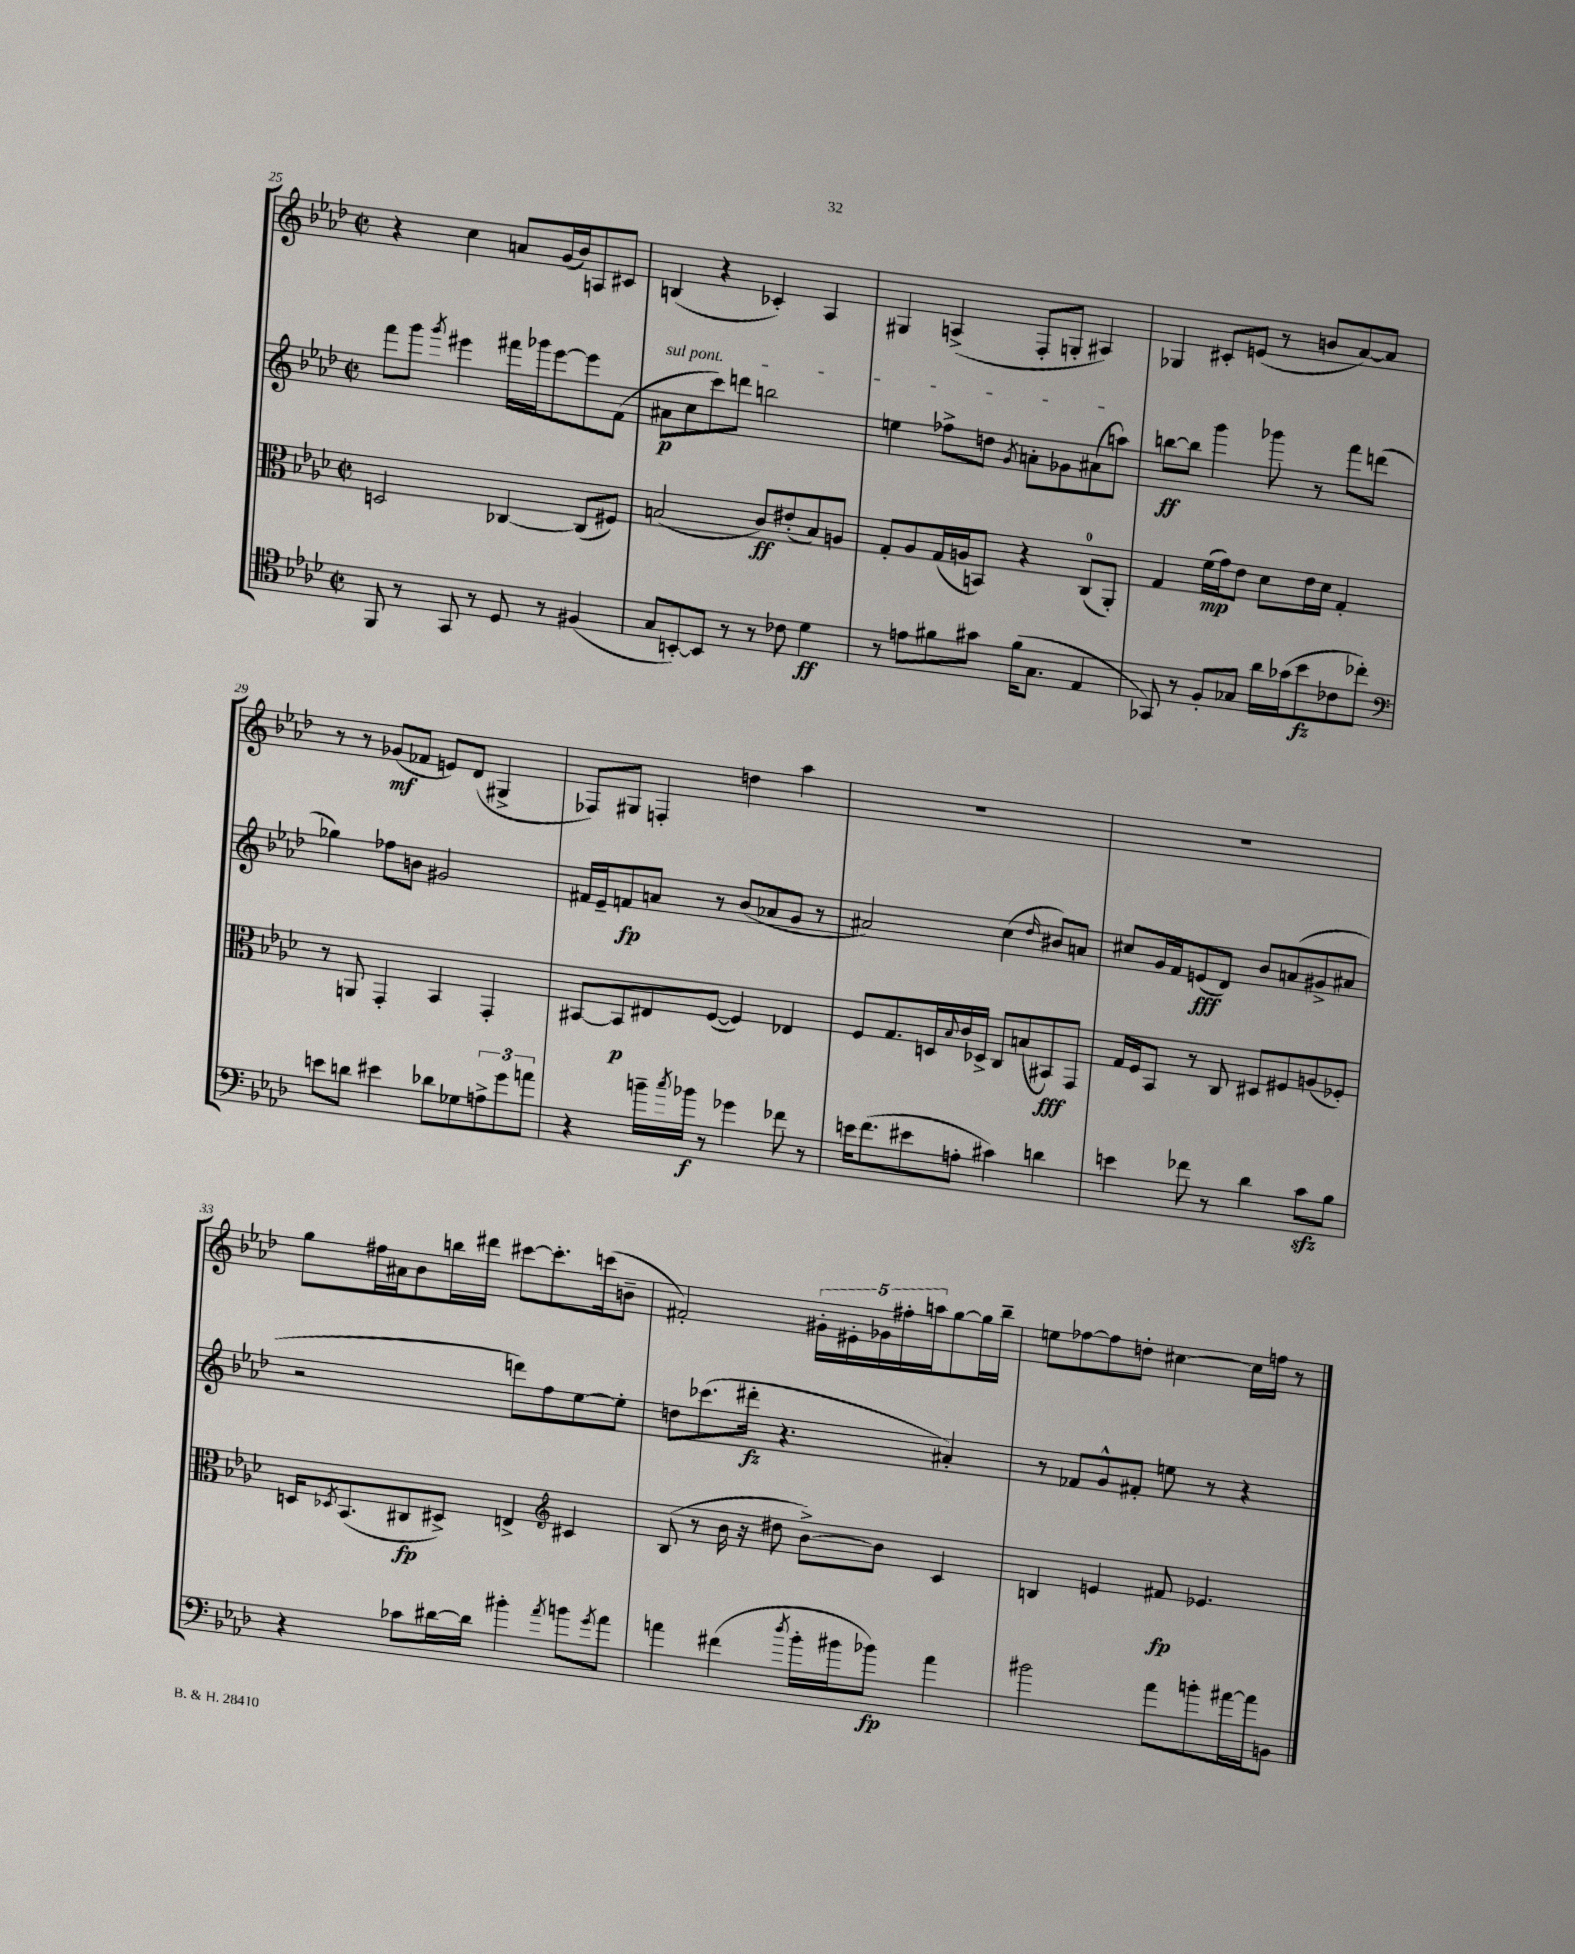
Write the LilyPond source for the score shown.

<<
\new StaffGroup <<
\new Staff = "s0" {
    \clef treble \key aes \major \defaultTimeSignature \time 2/2
    r4 c''4 a'8 g'16( bes'16) a8 cis'8 |
    b4( r4 ces'4-.) aes4 |
    gis4 a4->( f8-. g8-. ais4) |
    ges4 cis'8-. e'8( r8 b'8 aes'8~) aes'8 |
    r8 r8 ges'8\mf( fes'8 e'8) des'8( gis4-> |
    fes8) gis8 f4-. d''4 aes''4 |
    R1 |
    R1 |
    g''8 fis''16 ais'16 bes'8 b''16 dis'''16 cis'''8~ cis'''8.-. c'''16( b'8-- |
    fis'2-.) \tuplet 5/4 { gis'16-. eis'16-. ges'16 fis''16-. a''16 } g''8~ g''16 bes''16-- |
    e''8 fes''8~ fes''8 d''8-. cis''4~ cis''16 f''16 r8 \bar "|." |
}
\new Staff = "s1" {
    \clef treble \key aes \major \defaultTimeSignature \time 2/2
    f'''8 g'''8 \acciaccatura { g'''8 } eis'''4 fis'''16 ges'''16 eis'''8~ eis'''8 f'8( |
    \once \override TextSpanner.bound-details.left.text = \markup { \italic "sul pont." } ais'8\p\startTextSpan c''8 c'''8) d'''8 b''2 |
    e''4 fes''8-> d''8 \acciaccatura { g'8 } a'8-. ges'8 ais'8( a''8\stopTextSpan) |
    b''8~\ff b''8 g'''4 ges'''8 r8 f'''8 d'''8( |
    ges''4) fes''8 b'8 gis'2 |
    fis'16 ees'16-- f'8\fp a'8 r8 bes'8( aes'8 g'8 r8 |
    ais'2) c''4( \grace { des''16 } bis'8) a'8 |
    cis''8 g'16 f'16 e'8\fff( des'8) bes'8 a'8( gis'8-> ais'8 |
    r2 d'''8) f''8 ees''8~ ees''8-. |
    d''8 ces'''8.( dis'''16-.\fz r4. ais'4-.) |
    r8 fes'8 g'8-^ fis'8-. e''8 r8 r4 \bar "|." |
}
\new Staff = "s2" {
    \clef alto \key aes \major \defaultTimeSignature \time 2/2
    d2 ces4~ ces8( fis8) |
    b2( c'8\ff) eis'8-.( b8) a8 |
    g8-. aes8 g16( a16 b,8) r4 c8-0( aes,8-.) |
    g4 f'16\mp( g'16) ees'8 des'8 ees'16 des'16 g4-. |
    r8 a,8 g,4-. bes,4 g,4-. |
    bis,8~ bis,8\p eis8 f8~( f4) ees4 |
    f8 g8. d16 \appoggiatura { bes8 } c'16 des16-> c8 b8( bis,8\fff) g,8 |
    g16 f16 bes,8 r8 c8 dis8 fis8 a8( fes8-.) |
    d16 \acciaccatura { des8 } bes,8.( cis8\fp dis8->) e4-> \clef treble cis'4 |
    bes8( r8 bes'16 r16 dis''8 bes'8~->) bes'8 c'4 |
    b4 e'4 fis'8\fp ees'4. \bar "|." |
}
\new Staff = "s3" {
    \clef tenor \key aes \major \defaultTimeSignature \time 2/2
    f,8 r8 g,8 r8 des8 r8 fis4( |
    g8 b,8~-.) b,8 r8 r8 ces'8 des'4\ff |
    r8 e'8 fis'8 gis'8 fis'16( g8. ees4 |
    ges,8) r8 f8-. ges8 aes'16 ges'16( bes'8\fz ces'8 ces''8-.) |
    \clef bass e'8 d'8 eis'4 des'8 ges8 \tuplet 3/2 { a8-> g'8 a'8 } |
    r4 b'16-- \acciaccatura { c''8 } bes'16\f r8 ges'4 fes'8 r8 |
    e'16 f'8.( eis'8 a8-. cis'4) d'4 |
    e'4 fes'8 r8 des'4 c'8\sfz bes8 |
    r4 ces'8 dis'16~ dis'16 bis'4-. \acciaccatura { aes'8 } b'8 \acciaccatura { g'8 } aes'8 |
    a'4 fis'4( \acciaccatura { des''8 } bes'16-. bis'16 bes'8\fp) a'4 |
    bis'2 aes'8 b'8-. ais'16~ ais'16 b,8 \bar "|." |
}
>>
>>
\layout { \context { \Score currentBarNumber = #25 } }
